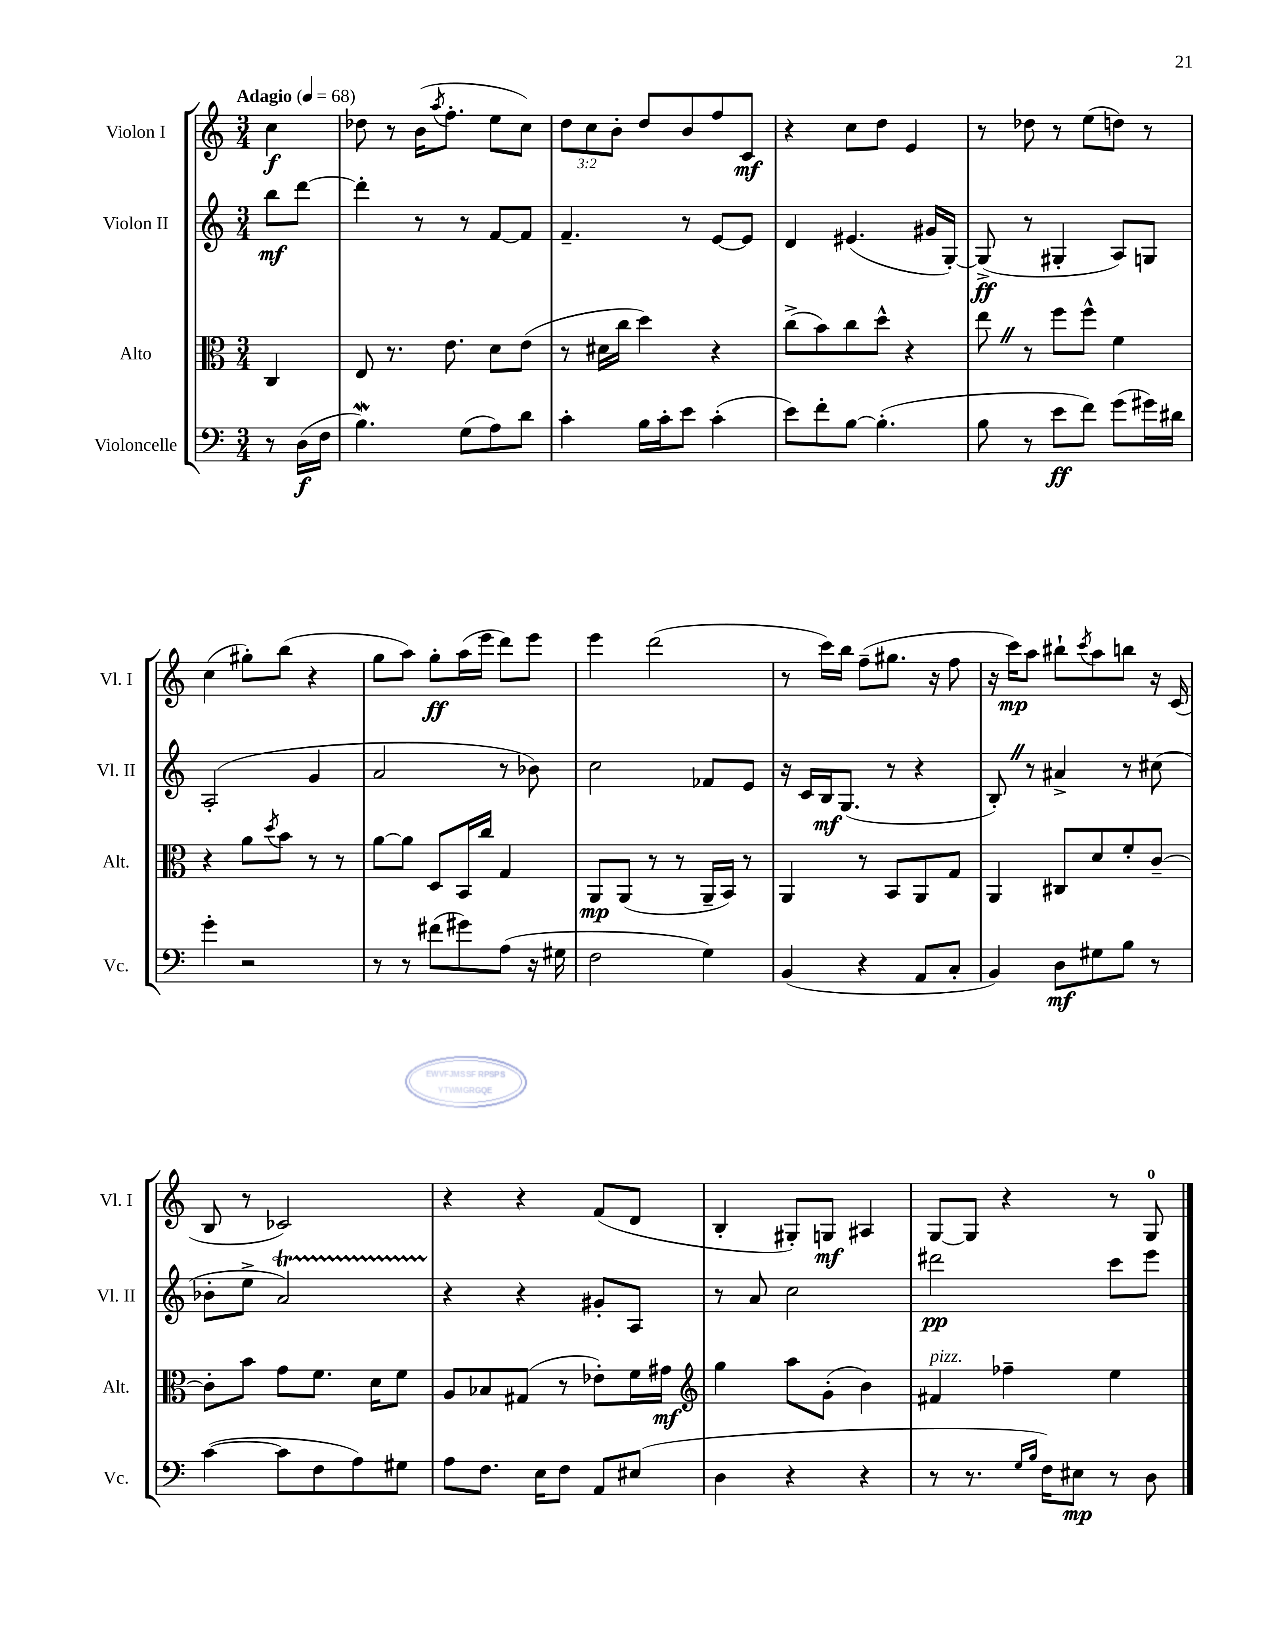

**kern	**kern	**kern	**kern
*staff4	*staff3	*staff2	*staff1
*clefF4	*clefC3	*clefG2	*clefG2
*k[]	*k[]	*k[]	*k[]
*M3/4	*M3/4	*M3/4	*M3/4
*MM68	*MM68	*MM68	*MM68
8r	4C	8bb	4cc
(16D	.	[8ddd	.
16F	.	.	.
=	=	=	=
4.B)	8E	4ddd']	8dd-
.	8.r	.	8r
.	.	8r	(16b
.	.	.	8qaa
.	8.e	.	8.ff'
(8G	.	8r	.
8A)	8d	[8f	8ee
8d	(8e	8f]	8cc)
=	=	=	=
4c'	8r	4.f~	12dd
.	.	.	12cc
.	16d#	.	.
.	.	.	12b'
.	16cc	.	.
16B	4dd)	.	8dd
16c'	.	.	.
8e	.	8r	8b
(4c'	4r	[8e	8ff
.	.	8e]	8c
=	=	=	=
8e)	(8cc^	4d	4r
8f'	8b)	.	.
[8B	8cc	(4.e#	8cc
(4.B']	8dd^^	.	8dd
.	4r	.	4e
.	.	16g#	.
.	.	[16G')	.
=	=	=	=
8B	8ee	(8G^]	8r
8r	8r	8r	8dd-
8e	8ff	4G#'	8r
8f)	8ff^^	.	(8ee
(8g	4f	8A)	8dd)
16g#)	.	8G	8r
16d#	.	.	.
=	=	=	=
4g'	4r	(2A'	(4cc
2r	8a	.	8gg#')
.	8qdd	.	.
.	8b	.	(8bb
.	8r	4g	4r
.	8r	.	.
=	=	=	=
8r	[8a	2a	8gg
8r	8a]	.	8aa)
(8f#	8D	.	8gg'
8g#)	16BB	.	(16aa
.	16cc	.	16eee
(8A	4G	8r	8ddd)
16r	.	8b-)	8eee
16G#	.	.	.
=	=	=	=
2F	8AA	2cc	4eee
.	(8AA	.	.
.	8r	.	(2ddd
.	8r	.	.
4G)	16AA~	8f-	.
.	16BB)	.	.
.	8r	8e	.
=	=	=	=
(4BB	4AA	16r	8r
.	.	16c	.
.	.	16B	16ccc)
.	.	(8.G	16bb
4r	8r	.	(8ff~
.	8BB	8r	8.gg#
8AA	8AA	4r	.
.	.	.	16r
8C'	8G	.	8ff
=	=	=	=
4BB)	4AA	8B')	16r
.	.	.	16ccc)
.	.	8r	8aa
8D	8C#	4a#^	8bb#`
.	.	.	8qccc
8G#	8d	.	8aa
8B	8f'	8r	8bb
8r	[8c~	(8cc#	16r
.	.	.	(16c
=	=	=	=
([4c	8c']	8b-'	8B
.	8b	8ee^	8r
8c]	8g	2a)	2c-)
8F	8.f	.	.
8A)	.	.	.
.	16d	.	.
8G#	8f	.	.
=	=	=	=
8A	8A	4r	4r
8.F	8B-	.	.
.	(8G#	4r	4r
16E	.	.	.
8F	8r	.	.
8AA	8e-')	8g#'	(8f
(8E#	16f	8A	8d
.	16g#	.	.
=	=	=	=
*	*clefG2	*	*
4D	4gg	8r	4B'
.	.	8a	.
4r	8aa	2cc	8G#')
.	(8g'	.	8G
4r	4b)	.	4A#
=	=	=	=
8r	4f#	2ddd#	[8G
8.r	.	.	8G]
.	4ff-~	.	4r
16qqG	.	.	.
16qqB	.	.	.
16F)	.	.	.
8E#	.	.	.
8r	4ee	8ccc	8r
8D	.	8eee	8G
==	==	==	==
*-	*-	*-	*-
